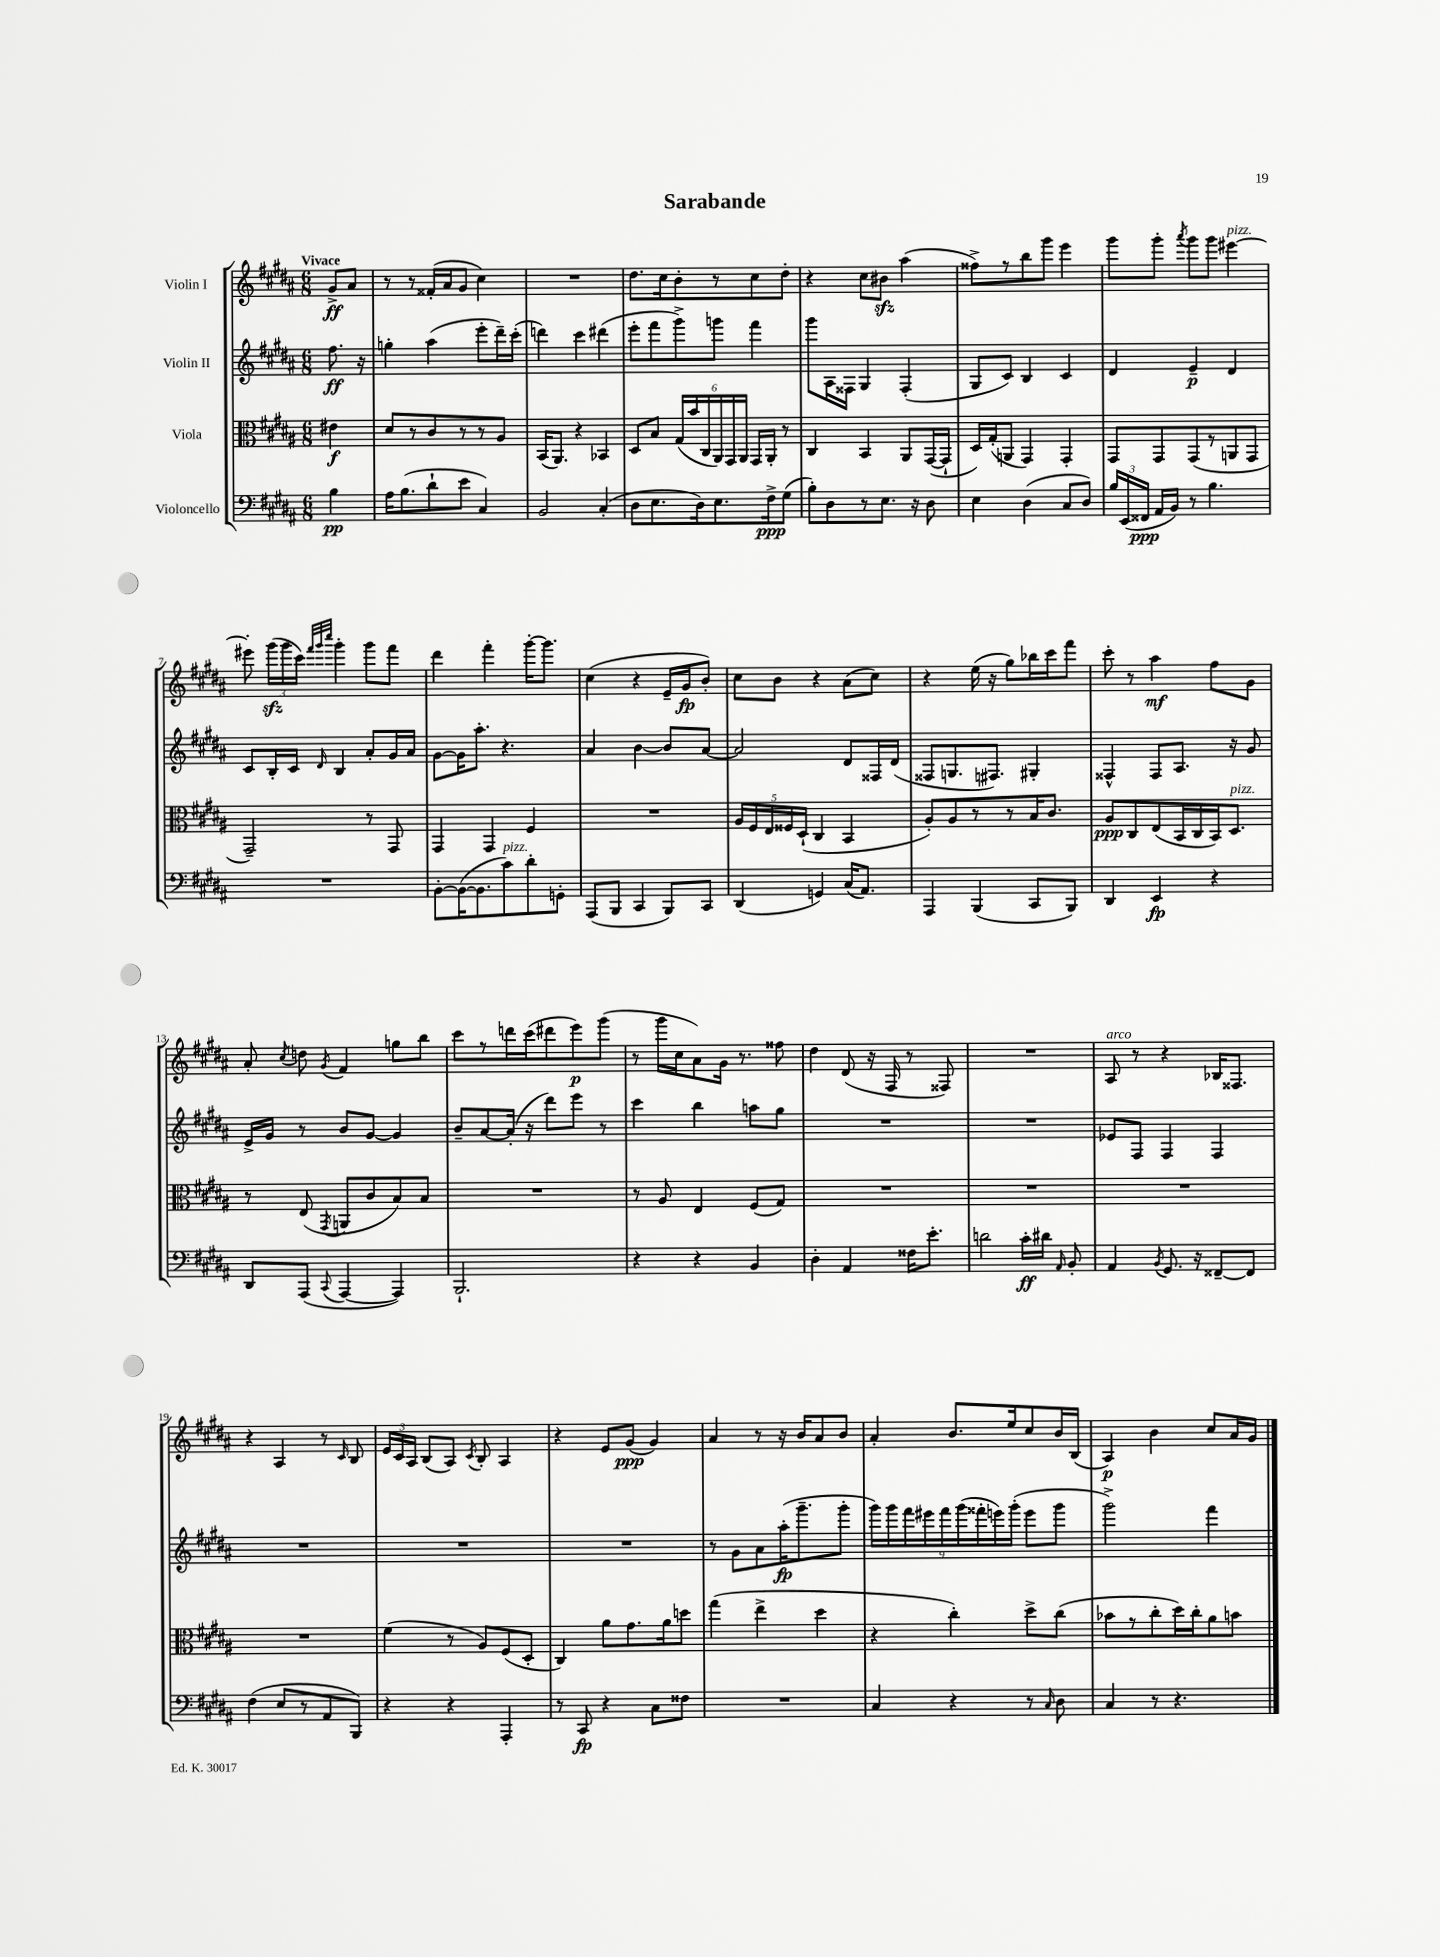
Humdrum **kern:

**kern	**kern	**kern	**kern
*staff4	*staff3	*staff2	*staff1
*clefF4	*clefC3	*clefG2	*clefG2
*k[f#c#g#d#a#]	*k[f#c#g#d#a#]	*k[f#c#g#d#a#]	*k[f#c#g#d#a#]
*M6/8	*M6/8	*M6/8	*M6/8
4B	4e#	8.ff#	8g#^
.	.	.	8a#
.	.	16r	.
=	=	=	=
16A#	8d#	4gg'	8r
(8.B	.	.	.
.	8r	.	8r
8d#`	8c#	(4aa#	(16f##'
.	.	.	16a#
8e	8r	.	8g#
4C#)	8r	8eee'	4cc#)
.	8A#	16ddd#~)	.
.	.	(16ccc#'	.
=	=	=	=
2BB	(16BB	4ddd)	2.r
.	8.AA#)	.	.
.	4r	4ccc#	.
(4C#'	4BB-	(4ddd#	.
=	=	=	=
8D#	8D#	8eee'	8.dd#
8.E	8B	8fff#	.
.	.	.	16cc#
.	(24G#	8ggg#^)	8b'
.	24b	.	.
16D#)	.	.	.
.	24C#	.	.
8.E	24AA#)	8ggg	8r
.	24GG#	.	.
.	24AA#	.	.
.	16GG#	4fff#	8cc#
16F#^	16AA#'	.	.
(8G#	8r	.	8dd#'
=	=	=	=
8B')	4C#	8ggg#	4r
8D#	.	16A#	.
.	.	16F##	.
8r	4BB	4G#	8cc#
8.E	.	.	8b#
.	8AA#	(4F##'	(4aa#
16r	.	.	.
8D#	([16GG#	.	.
.	16GG#`]	.	.
=	=	=	=
4E	16D#)	8G#	8ff##^)
.	(16G#'	.	.
.	8AA	8c#)	8r
(4D#	4GG#)	4B	8bb
.	.	.	8ggg#
8C#	4GG#'	4c#	4eee
8D#)	.	.	.
=	=	=	=
24B	8GG#	4d#	8ggg#
(24EE	.	.	.
24FF##	.	.	.
16AA#	8GG#	.	8ggg#'
16BB)	.	.	.
.	.	.	8qaaa#
8r	(8GG#	4e~	8ggg#
4.B	8r	.	8ggg#
.	8AA	4d#	[4eee#
.	8GG#	.	.
=	=	=	=
2.r	2GG#~)	8c#	8eee#']
.	.	16B'	(24ggg#
.	.	.	24ggg#
.	.	16c#	.
.	.	.	24ccc#)
.	.	.	32qqfff#
.	.	.	32qqggg#
.	.	16qqd#	32qqcccc#
.	.	4B	4ggg#'
.	8r	8a#'	8ggg#
.	8GG#	16g#	8fff#
.	.	16a#	.
=	=	=	=
[8BB'	4GG#	[8g#	4ddd#
(16BB_	.	16g#]	.
8.BB]	.	8.aa#'	.
.	4GG#	.	4fff#'
8c#)	.	4.r	.
8d#'	4F#	.	[16ggg#'
.	.	.	8.ggg#]
8GG'	.	.	.
=	=	=	=
(8AAA#	2.r	4a#	(4cc#
8BBB	.	.	.
4CC#	.	[4b	4r
8BBB)	.	8b]	16e~
.	.	.	16g#
8CC#	.	[8a#	8b')
=	=	=	=
(4DD#	20A#	2a#]	8cc#
.	20F#	.	.
.	20E	.	.
.	.	.	8b
.	20F##	.	.
.	(20D#`	.	.
4GG)	4C#	.	4r
(16C#	4BB	8d#	(8a#
8.AA#)	.	.	.
.	.	16F##	8cc#)
.	.	(16d#	.
=	=	=	=
4AAA#	8A#')	8F##	4r
.	8A#	8.G	.
(4BBB	8r	.	(16ee
.	.	8.F#)	16r
.	8r	.	8gg#)
8CC#	16B	4G#'	16bb-
.	8.c#	.	16ccc#
8BBB)	.	.	8fff#
=	=	=	=
4DD#	8A#	4F##^^	8ccc#'
.	8C#	.	8r
4EE	(8E	8F##	4aa#
.	16BB	8.A#	.
.	16C#	.	.
4r	16BB)	.	8ff#
.	8.D#	16r	.
.	.	8g#	8g#
=	=	=	=
8DD#	8r	16e^	8a#'
.	.	16g#	.
.	.	.	8qcc#
(8AAA#	(8E	8r	8dd
8qqCC#	8qGG#	.	8qg#
[4AAA#	8AA	8b	4f#
.	8c#	[8g#	.
4AAA#])	8B)	4g#]	8gg
.	8B	.	8bb
=	=	=	=
2.BBB`	2.r	8b~	8ccc#
.	.	[8a#	8r
.	.	(16a#']	16ddd
.	.	16r	(16ccc#
.	.	8ddd#)	8ddd#
.	.	8eee	8eee)
.	.	8r	(8ggg#
=	=	=	=
4r	8r	4ccc#	8r
.	8A#	.	16ggg#
.	.	.	16cc#
4r	4E	4bb	8a#)
.	.	.	16g#
.	.	.	8.r
4BB	(8F#	8aa	.
.	8G#)	8gg#	8ff##
=	=	=	=
4D#'	2.r	2.r	4dd#
4AA#	.	.	(8d#
.	.	.	16r
.	.	.	16F#
16F##	.	.	8r
8.e'	.	.	.
.	.	.	8F##)
=	=	=	=
2d	2.r	2.r	2.r
16c#'	.	.	.
16d#	.	.	.
16qqAA#	.	.	.
8BB'	.	.	.
=	=	=	=
4AA#	2.r	8e-	8A#
.	.	8F#	8r
8qBB	.	.	.
8.GG#	.	4F#	4r
16r	.	.	.
[8FF##~	.	4F#	16B-
.	.	.	8.F##
8FF##]	.	.	.
=	=	=	=
(4F#	2.r	2.r	4r
8E	.	.	4A#
8r	.	.	.
8AA#	.	.	8r
.	.	.	16qqc#
8BBB)	.	.	8B
=	=	=	=
4r	(4f#	2.r	24e
.	.	.	24c#
.	.	.	24A#
.	.	.	(8B
4r	8r	.	8A#)
.	.	.	8qc#
.	8A#)	.	8B'
4AAA#'	(8F#	.	4A#
.	8D#'	.	.
=	=	=	=
8r	4C#)	2.r	4r
8CC#	.	.	.
4r	8a#	.	8e
.	8.g#	.	(8g#
8C#	.	.	4g#)
.	16a#	.	.
8F##	8dd	.	.
=	=	=	=
2.r	(4gg#	8r	4a#
.	.	8g#	.
.	4ee^	8a#	8r
.	.	(16aa#'	16r
.	.	8.ggg#~	16b
.	4dd#	.	8a#
.	.	8ggg#'	8b
=	=	=	=
4C#	4r	18ggg#)	4a#'
.	.	18ggg#	.
.	.	18fff#	.
.	.	18eee#	.
.	.	18fff#	.
4r	4cc#')	.	8.b
.	.	(18ggg#	.
.	.	18fff##'	.
.	.	18eee)	.
.	.	.	16ee
.	.	(18ggg#'	.
8r	8dd#^	8eee	8cc#
16qqC#	.	.	.
8D#	(8cc#	8ggg#	16b
.	.	.	(16B
=	=	=	=
4C#	8b-	2ggg#^)	4A#)
.	8r	.	.
8r	8cc#'	.	4b
4.r	16dd#)	.	.
.	16cc#'	.	.
.	8a#	4fff#	8cc#
.	8b	.	16a#
.	.	.	16g#
==	==	==	==
*-	*-	*-	*-
